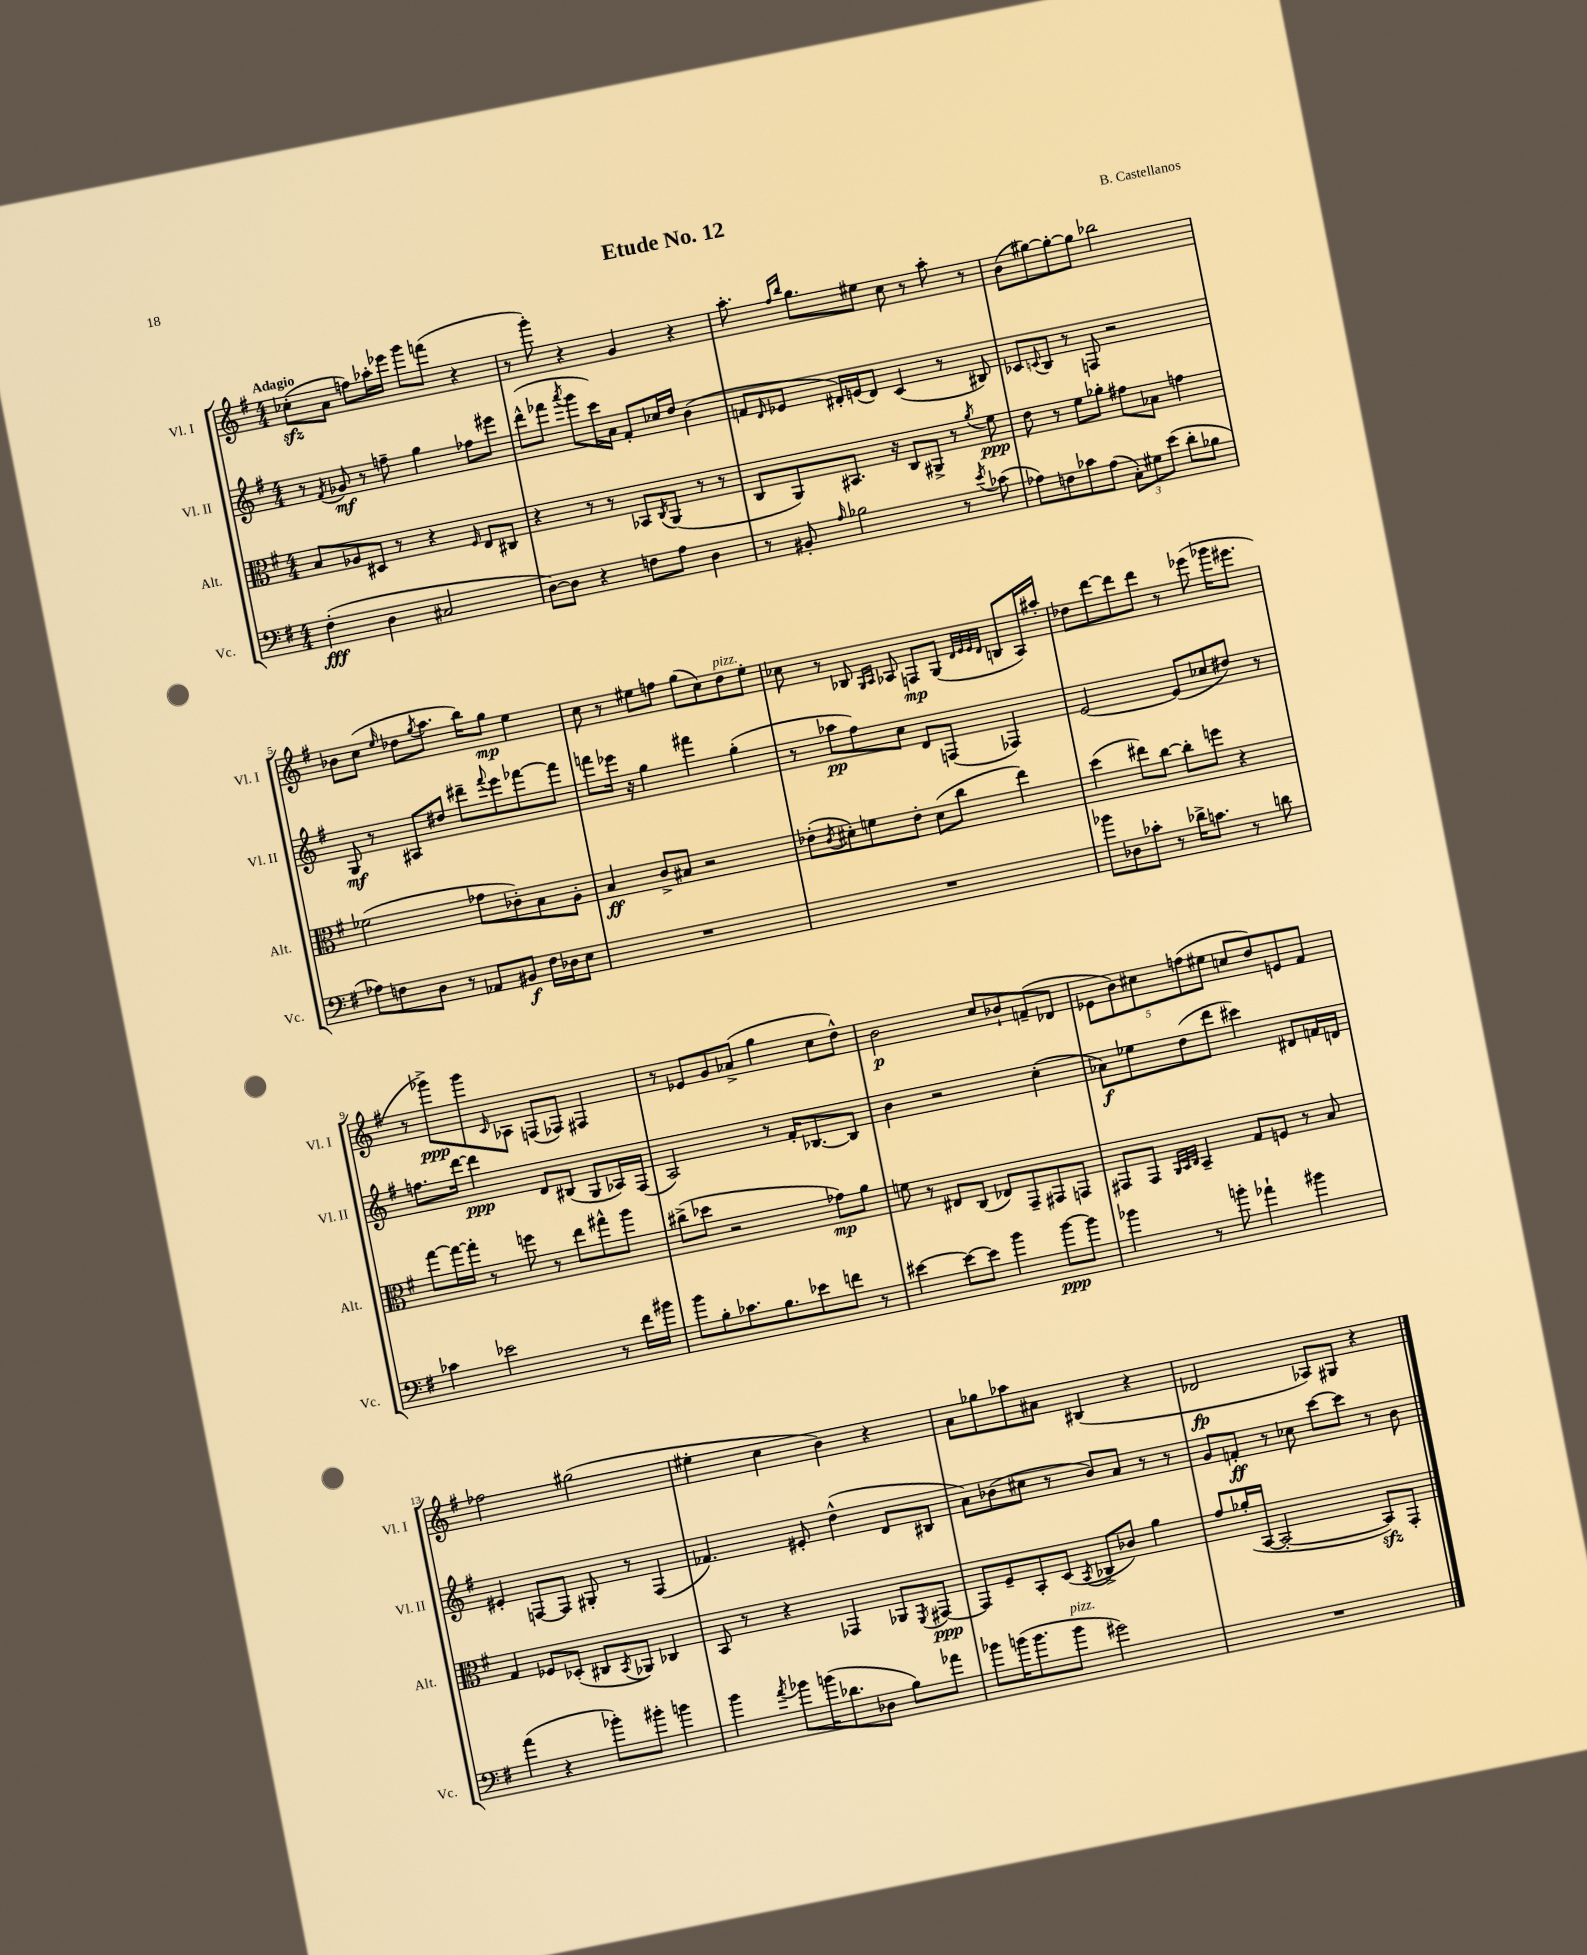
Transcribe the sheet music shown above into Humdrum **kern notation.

**kern	**kern	**kern	**kern
*staff4	*staff3	*staff2	*staff1
*clefF4	*clefC3	*clefG2	*clefG2
*k[f#]	*k[f#]	*k[f#]	*k[f#]
*M4/4	*M4/4	*M4/4	*M4/4
(4F#'	8B	8r	(8cc-'
.	.	8qf#	.
.	8A-	8g-	8a
4D	8D#	8r	8ff)
.	8r	8ff~	16aa-'
.	.	.	16eee-
2C#	4r	4gg	8ggg
.	.	.	(8fff
.	16qqF#	.	.
.	8E	8ff-	4r
.	8C#	8eee#	.
=	=	=	=
[8D)	4r	(8ddd^^	8r
8D]	.	8fff-	8ggg')
.	.	8qaaa	.
4r	8r	8ggg	4r
.	8r	16ccc)	.
.	.	16a	.
8F	8BB-	8f#'	4g
.	8qC	.	.
8A	(8AA	16cc-	.
.	.	16dd	.
4D	8r	(4b	4r
.	8r	.	.
=	=	=	=
8r	8C	8f	8.aa'
.	.	16qqd	.
8BB#'	8AA)	8e-	.
.	.	.	16qqff#
.	.	.	16qqbb
.	.	.	8.gg
16qqA	.	.	.
2B-	8.BB#	16d#')	.
.	.	(16e	.
.	.	8d#)	8ee#
.	16r	.	.
.	8C	(4c	8cc
.	8AA#^	.	8r
8r	8r	8r	8aa'
8qe	8qa	.	.
(8c-	8f#	8B#)	8r
=	=	=	=
8A-)	8e	8c-	(8b
.	.	8qqc	.
8F	8r	8B	[8gg#)
8c-	8f#	8r	8gg#'_
(8A-	8a-'	8F	8gg#]
12C')	8g#	2r	2bb-
12G#	.	.	.
.	8B-	.	.
(12e	.	.	.
8d'	4g	.	.
8B-	.	.	.
=	=	=	=
8A-)	(2f-	8G	8b-
8F	.	8r	(8cc
.	.	.	16qqee
8D	.	8A#	8dd-
.	.	.	8qgg
8r	.	8dd#	8.aa
8AA-	8g-	8ddd#~	.
.	.	.	16bb)
.	.	8qqfff#	.
8BB#	8c-')	8eee	8gg
16F	8B	[8fff-	4ee
16D-	.	.	.
8E	8A'	8fff-]	.
=	=	=	=
1r	4B	8fff	8cc
.	.	16eee-	8r
.	.	16r	.
.	8c^	4gg	8ee#
.	8B#	.	8ff
.	2r	4fff#	(8gg
.	.	.	8cc)
.	.	(4gg'	8dd
.	.	.	8ee#'
=	=	=	=
1r	(8e-'	8r	8cc-
.	8qc	.	.
.	8d#')	8aa-	8r
.	8f	8ff#)	8B-
.	.	.	16qqG
.	.	.	16qqA
.	8e-'	8cc	8A-
.	(8d#	8d	8F
.	8cc	(8F	(8G
.	.	.	32qqd
.	.	.	32qqe
.	.	.	32qqe
.	.	.	32qqd
.	4ee)	4F-)	8B
.	.	.	16A-)
.	.	.	16aa#'
=	=	=	=
8b-	(4dd	[2e	8dd-
8D-	.	.	[8ddd
8c-'	8ee#)	.	8ddd]
8r	[8cc	.	8ddd
16d-^	8cc']	(8e]	8r
8.c	.	.	.
.	8ff	8cc-	(8eee-
8r	4r	8dd#)	16ggg-
.	.	.	8.eee#
8d	.	8r	.
=	=	=	=
4c-	[8gg	8.ff	8r
.	16gg_	.	8ggg-^)
.	16gg']	[16ddd	.
2e-	8r	4ddd]	8ggg-
.	.	.	16qqc
.	8ff	.	8A-
.	8r	8d	(8F
.	8ee	(8B#	8F-)
8r	8gg#^^	8G	4F#
16f#	8aa	16A-)	.
16b#	.	(16F#	.
=	=	=	=
8b	(8cc#^	2A)	8r
8B'	8dd-	.	8e-
8.c-	2r	.	8g
.	.	.	(8a-^
8.B	.	.	.
.	.	8r	4gg
8e-	.	16f#'	.
.	.	[8.B-	.
8f	8g-)	.	8cc
8r	8a	8B-]	8dd^^)
=	=	=	=
[4e#	8f	4b	2b
.	8r	.	.
8e#_	8E#	2r	.
8e#]	(8C	.	.
4b	8E-)	.	8cc
.	8GG~	.	8b-`
[8b	8GG#	(4cc'	(8f~
8b]	8GG	.	8d-
=	=	=	=
4b-	8GG#	8a-)	10e-
.	.	.	10b)
.	8GG#	8ee-	.
.	.	.	10cc#
.	32qqAA	.	.
.	32qqBB	.	.
.	32qqC	.	.
8r	4BB~	(8dd	.
.	.	.	(10ff
8b'	.	8ddd	.
.	.	.	10ee#
4a-`	8G	4ccc#)	8cc
.	8F	.	8dd)
4b#	8r	8d#	8e
.	8B	16f	8f#
.	.	16d	.
=	=	=	=
(4a	4G	4e#'	2ff-
4r	8F-	[8F	.
.	(8D-'	8F]	.
8b-')	8C#	8G#'	(2gg#
.	8qBB	.	.
8b#'	8AA-)	8r	.
4b	4C-	(4F	.
=	=	=	=
4b	8BB	4.f-)	4ee#'
.	8r	.	.
8qa	.	.	.
8b-	4r	.	4cc
(16b	.	8e#'	.
8.d-	.	.	.
.	4GG-	(4dd^^	4b)
8D-	.	.	.
8B)	8AA-	8d	4r
.	8qFF#	.	.
8a-	[8GG#	8B#	.
=	=	=	=
8b-	8GG#]	8a)	8a
(16b	8F#~	(8b-	8gg-
8.b	.	.	.
.	8BB'	8cc#	8aa-
8b	(8D	8r	8a#
.	8qBB	.	.
2g#)	8C-^	8b-)	(4B#
.	8c-)	8a	.
.	4a	8r	4r
.	.	8r	.
=	=	=	=
1r	8g	8g	2d-
.	(16a-'	8f'	.
.	[16BB	.	.
.	2BB'_	8r	.
.	.	8cc-	.
.	.	[8ccc	8A-)
.	.	8ccc]	8G#
.	8BB])	8r	4r
.	8GG'	8b	.
==	==	==	==
*-	*-	*-	*-
